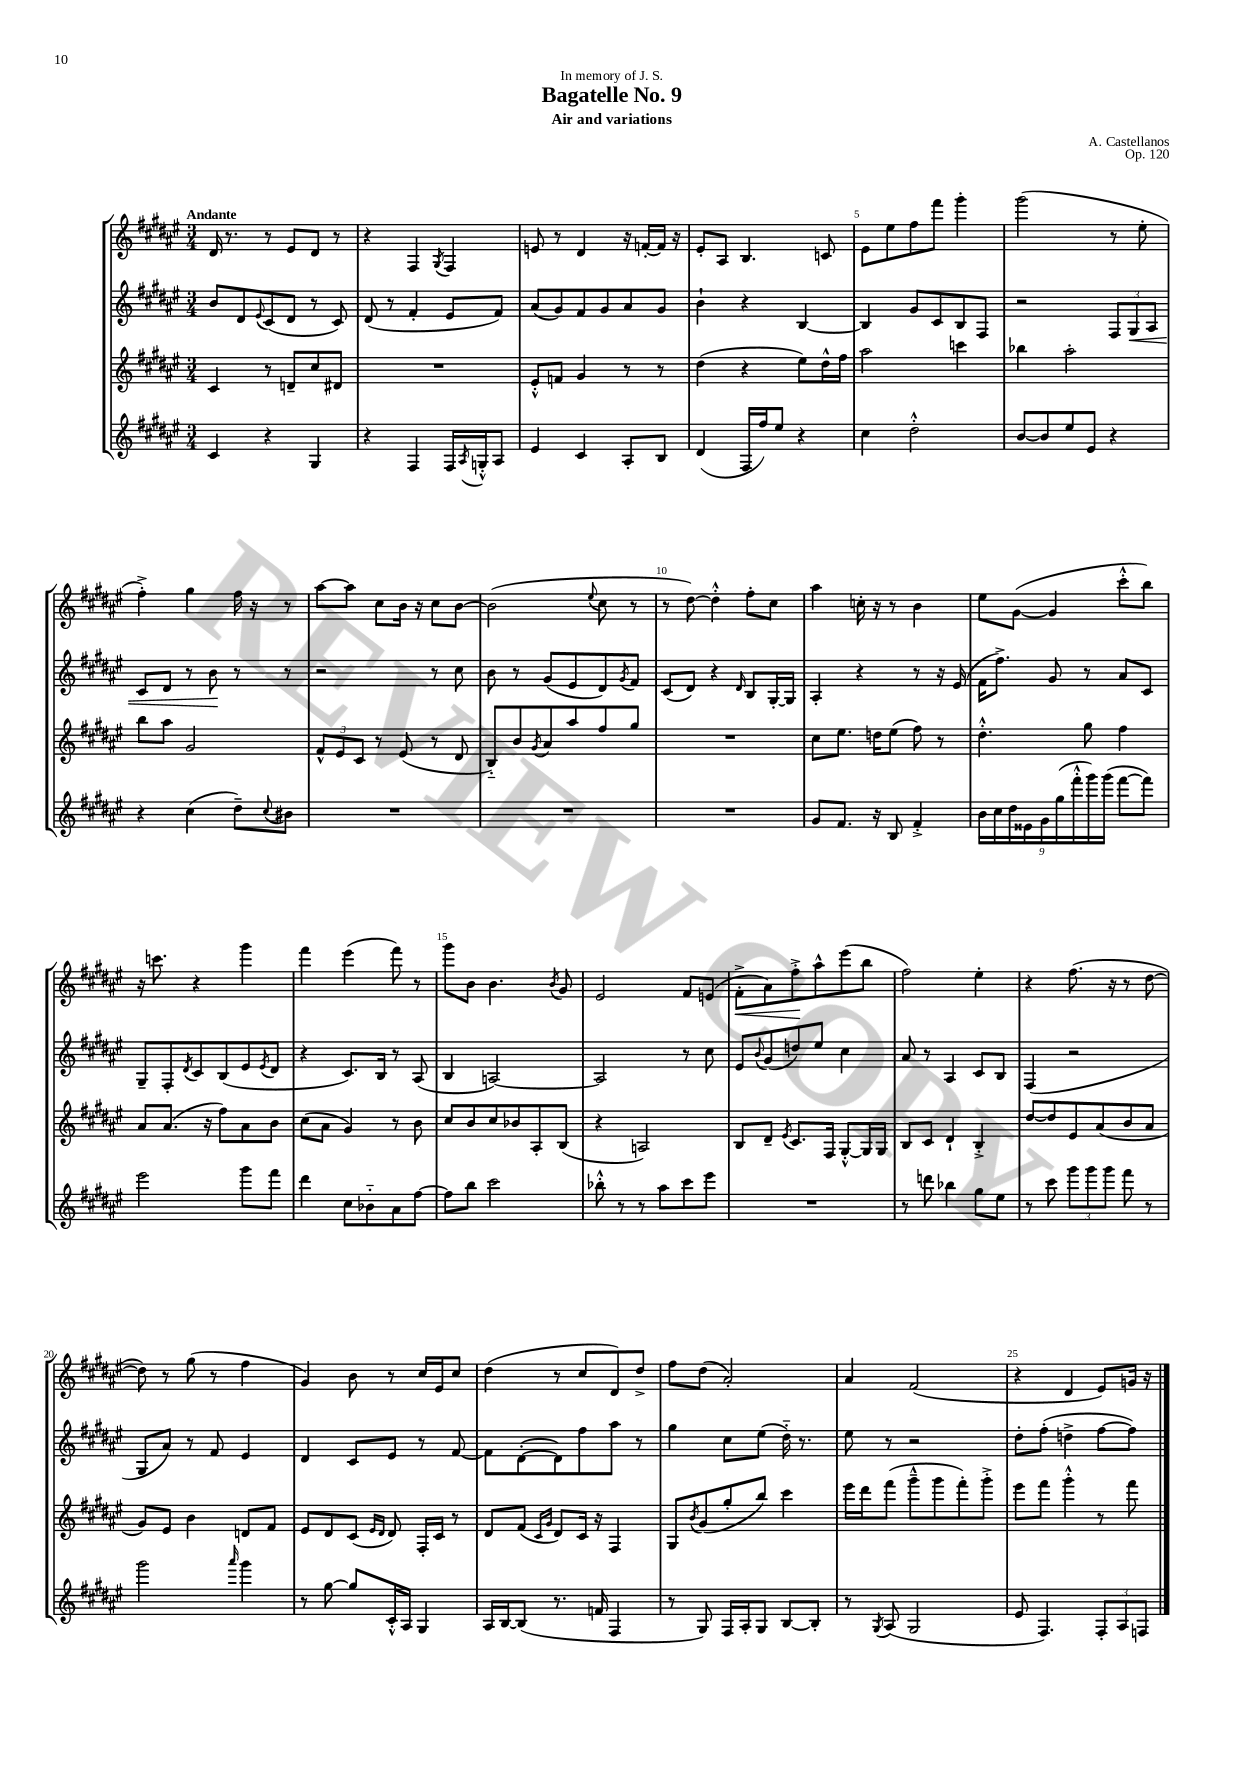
\header { title = "Bagatelle No. 9" composer = "A. Castellanos" subtitle = "Air and variations" dedication = "In memory of J. S." opus = "Op. 120" }
<<
\new StaffGroup <<
\new Staff = "s0" {
    \clef treble \key fis \major \numericTimeSignature \time 3/4 \tempo "Andante"
    dis'16 r8. r8 eis'8 dis'8 r8 |
    r4 fis4 \acciaccatura { gis8 } fis4 |
    e'8 r8 dis'4 r16 f'16~-. f'16 r16 |
    eis'8-. ais8 b4. c'8 |
    eis'8 eis''8 fis''8 fis'''8 gis'''4-. |
    gis'''2( r8 eis''8-. |
    fis''4-.->) gis''4 fis''16 r16 r8 |
    ais''8~ ais''8 cis''8 b'16 r16 cis''8 b'8~ |
    b'2( \appoggiatura { eis''8 } cis''8 r8 |
    r8 dis''8~) dis''4-.-^ fis''8-. cis''8 |
    ais''4 c''16-. r16 r8 b'4 |
    eis''8 gis'8~( gis'4 cis'''8-.-^ b''8) |
    r16 c'''8. r4 gis'''4 |
    fis'''4 eis'''4( fis'''8) r8 |
    gis'''8 b'8 b'4. \acciaccatura { b'8 } gis'8 |
    eis'2 fis'8 e'8( |
    fis'8-.->\< ais'8) fis''8-.->\! ais''8-^ eis'''8( b''8 |
    fis''2) eis''4-. |
    r4 fis''8.( r16 r8 dis''8~ |
    dis''8) r8 gis''8( r8 fis''4 |
    gis'4) b'8 r8 cis''16 eis'16 cis''8 |
    dis''4( r8 cis''8 dis'8) dis''8-> |
    fis''8 dis''8( ais'2-.) |
    ais'4 fis'2( |
    r4 dis'4 eis'8) g'16 r16 \bar "|." |
}
\new Staff = "s1" {
    \clef treble \key fis \major \numericTimeSignature \time 3/4
    b'8 dis'8 \appoggiatura { eis'8 } cis'8( dis'8 r8 cis'8) |
    dis'8( r8 fis'4-. eis'8 fis'8) |
    ais'8( gis'8) fis'8 gis'8 ais'8 gis'8 |
    b'4-! r4 b4~ |
    b4 gis'8 cis'8 b8 fis8 |
    r2 \tuplet 3/2 { fis8 gis8\< ais8 } |
    cis'8 dis'8 r8 b'8\! r8 r8 |
    r2 r8 cis''8 |
    b'8 r8 gis'8( eis'8 dis'8) \acciaccatura { gis'8 } fis'8 |
    cis'8( dis'8) r4 \grace { dis'16 } b8 gis16~-. gis16 |
    ais4-. r4 r8 r16 eis'16( |
    fis'16 fis''8.->) gis'8 r8 ais'8 cis'8 |
    gis8-- fis8-. \acciaccatura { dis'8 } cis'8 b8( eis'8 \acciaccatura { eis'8 } dis'8 |
    r4 cis'8.) b16 r8 ais8( |
    b4 a2~) |
    a2 r8 cis''8 |
    eis'8 \appoggiatura { b'8 } gis'8( d''8) eis''8 cis''4 |
    ais'8 r8 ais4 cis'8 b8 |
    fis4( r2 |
    gis8 ais'8) r8 fis'8 eis'4 |
    dis'4 cis'8 eis'8 r8 fis'8~ |
    fis'8 dis'8~-.( dis'8) fis''8 ais''8 r8 |
    gis''4 cis''8 eis''8( dis''16-_) r8. |
    eis''8 r8 r2 |
    dis''8-. fis''8-.( d''4-> fis''8~ fis''8) \bar "|." |
}
\new Staff = "s2" {
    \clef treble \key fis \major \numericTimeSignature \time 3/4
    cis'4 r8 d'8-- cis''8 dis'8 |
    R2. |
    eis'8-.-^ f'8 gis'4 r8 r8 |
    dis''4( r4 eis''8) dis''16-^ fis''16 |
    ais''2 c'''4 |
    bes''4 ais''2-. |
    b''8 ais''8 gis'2 |
    \tuplet 3/2 { fis'8-^ eis'8 cis'8 } r8 eis'8( r8 dis'8 |
    b8-_) b'8 \acciaccatura { gis'8 } ais'8 ais''8 fis''8 gis''8 |
    R2. |
    cis''8 eis''8. d''16 eis''8( fis''8) r8 |
    dis''4.-.-^ gis''8 fis''4 |
    ais'8 ais'8.( r16 fis''8) ais'8 b'8 |
    cis''8( ais'8 gis'4) r8 b'8 |
    cis''8 b'8 cis''8 bes'8 ais8-. b8( |
    r4 a2) |
    b8 dis'8-- \acciaccatura { eis'8 } cis'8. fis16 gis8~-.-^ gis16 gis16 |
    b8 cis'8 dis'4-! b4-.-> |
    dis''8~ dis''8 eis'8 ais'8( b'8 ais'8 |
    gis'8) eis'8 b'4 d'8 fis'8 |
    eis'8 dis'8 cis'8( \grace { eis'16 dis'16 } dis'8) fis16-. cis'16 r8 |
    dis'8 fis'8( \grace { cis'16 gis'16 } dis'8) cis'16 r16 fis4 |
    gis8 \acciaccatura { b'8 } gis'8( gis''8-. b''8) cis'''4 |
    eis'''16 dis'''16 fis'''8( gis'''8---^ gis'''8 fis'''8-.) gis'''8-.-> |
    eis'''8 fis'''8 gis'''4-.-^ r8 fis'''8 \bar "|." |
}
\new Staff = "s3" {
    \clef treble \key fis \major \numericTimeSignature \time 3/4
    cis'4 r4 gis4 |
    r4 fis4 fis16 \acciaccatura { ais8 } g16-.-^ ais8 |
    eis'4 cis'4 ais8-. b8 |
    dis'4( fis16 fis''16) eis''8 r4 |
    cis''4 dis''2-.-^ |
    b'8~ b'8 eis''8 eis'8 r4 |
    r4 cis''4( dis''8--) \appoggiatura { cis''8 } bis'8 |
    R2. |
    R2. |
    R2. |
    gis'8 fis'8. r16 b8 fis'4-.-> |
    \tuplet 9/8 { b'16 cis''16 dis''16 eisis'16 gis'16 gis''16( fis'''16-.-^ gis'''16) gis'''16( } fis'''8~ fis'''8) |
    eis'''2 gis'''8 fis'''8 |
    dis'''4 cis''8 bes'8-_ ais'8 fis''8~ |
    fis''8 b''8 cis'''2 |
    bes''8-.-^ r8 r8 ais''8 cis'''8 eis'''8 |
    R2. |
    r8 d'''8 bes''4 gis''8 eis''8 |
    r8 cis'''8 \tuplet 3/2 { gis'''8 gis'''8 gis'''8 } fis'''8 r8 |
    gis'''2 \grace { ais'''16 } gis'''4 |
    r8 gis''8~ gis''8 cis'16-.-^ ais16 gis4 |
    ais16 b16~ b8( r8. f'16 fis4 |
    r8 gis8) fis16 ais16-. gis8 b8~ b8-. |
    r8 \acciaccatura { gis8 } ais8( gis2 |
    eis'8 fis4.) \tuplet 3/2 { fis8-. ais8 f8 } \bar "|." |
}
>>
>>
\layout { \context { \Score \override BarNumber.break-visibility = ##(#f #t #t) barNumberVisibility = #(every-nth-bar-number-visible 5) } }
